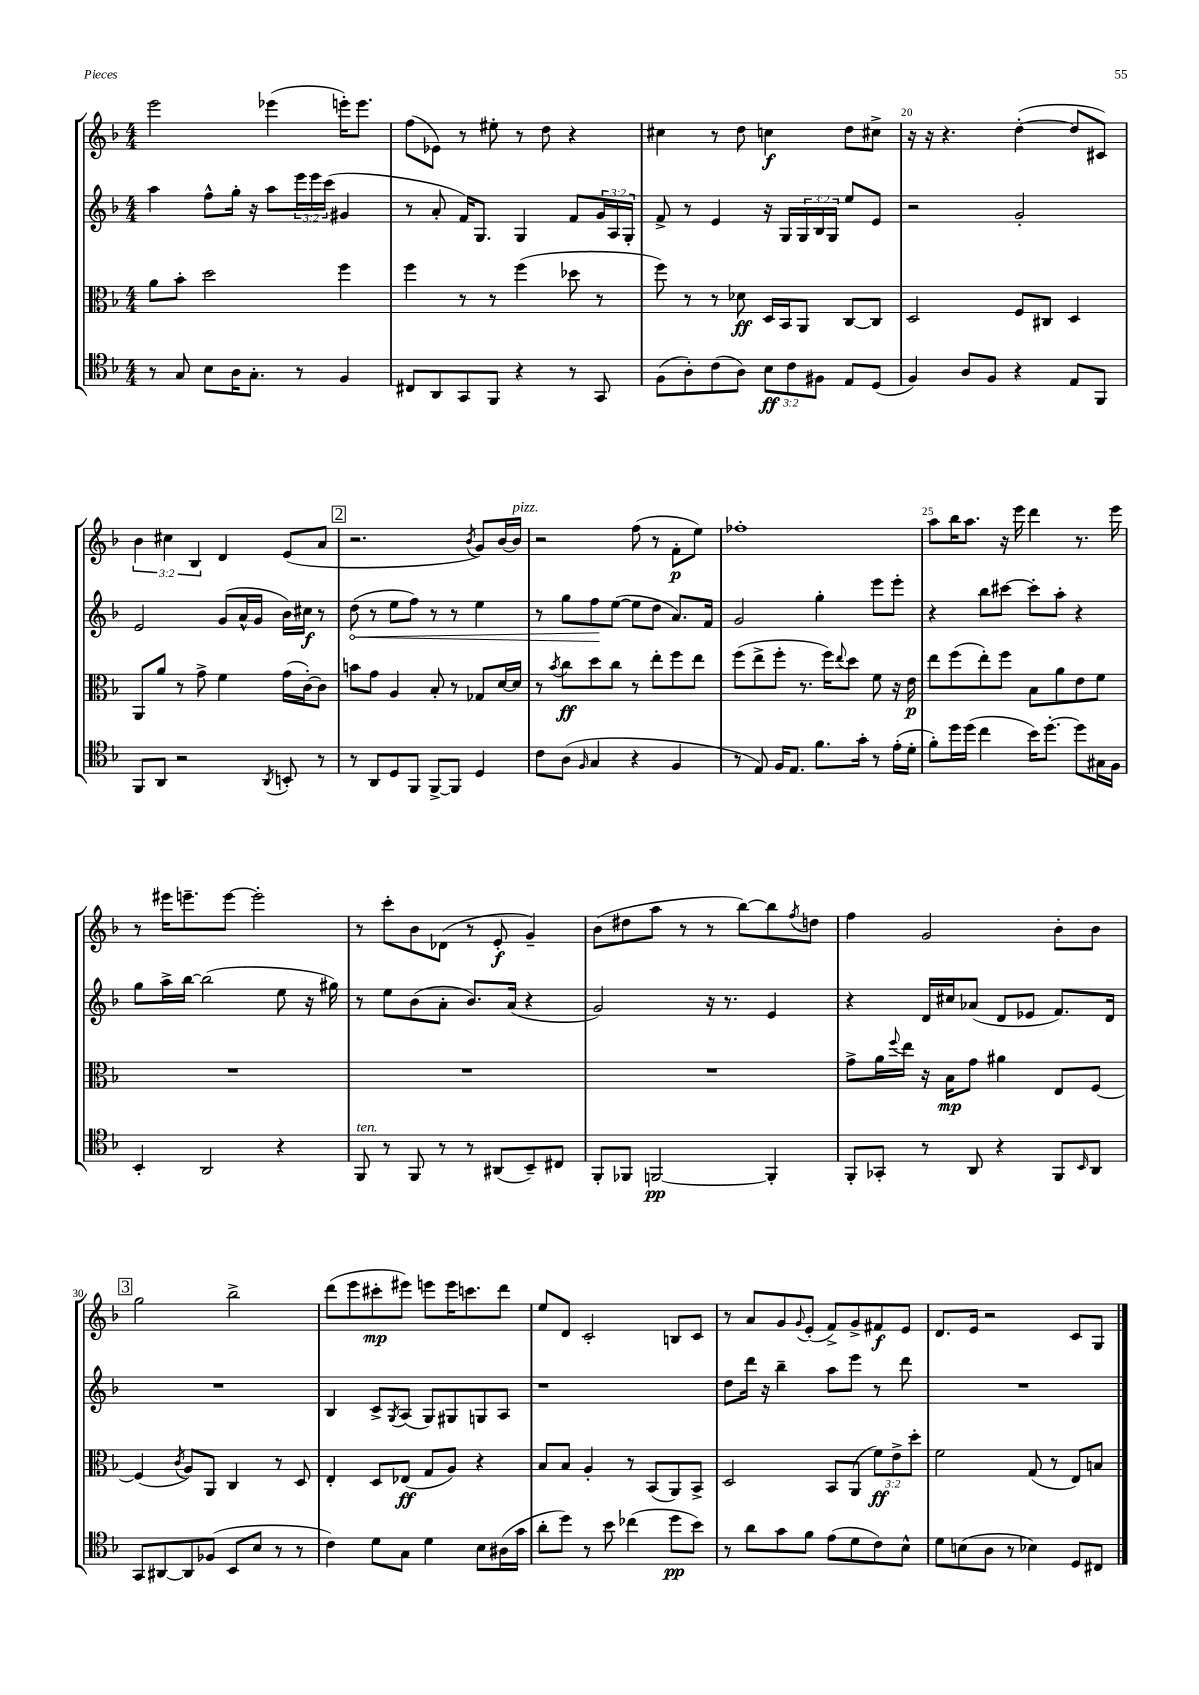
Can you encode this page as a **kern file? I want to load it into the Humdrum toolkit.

**kern	**kern	**kern	**kern
*staff4	*staff3	*staff2	*staff1
*clefC4	*clefC3	*clefG2	*clefG2
*k[b-]	*k[b-]	*k[b-]	*k[b-]
*M4/4	*M4/4	*M4/4	*M4/4
8r	8a	4aa	2eee
8G	8b-'	.	.
8B-	2dd	8ff^^	.
16A	.	16gg'	.
8.G'	.	16r	.
.	.	8aa	(4eee-
8r	.	24eee	.
.	.	24eee	.
.	.	(24ccc	.
4F	4ff	4g#	16eee')
.	.	.	8.eee
=	=	=	=
8C#	4ff	8r	(8ff
8AA	.	8a'	8e-)
8GG	8r	16f)	8r
.	.	8.G	.
8FF	8r	.	8ee#'
4r	(4ff	4G	8r
.	.	.	8dd
8r	8dd-	8f	4r
8GG	8r	24g	.
.	.	24A	.
.	.	24G'	.
=	=	=	=
(8F	8ff)	8f^	4cc#
8A')	8r	8r	.
(8c	8r	4e	8r
8A)	8d-	.	8dd
12B-	16D	16r	4cc
.	16BB-	16G	.
12c	.	.	.
.	8AA	24G	.
12F#	.	24B-	.
.	.	24G	.
8E	[8C	8ee	8dd
(8D	8C]	8e	8cc#^
=	=	=	=
4F)	2D	2r	16r
.	.	.	16r
.	.	.	4.r
8A	.	.	.
8F	.	.	.
4r	8F	2g'	([4dd'
.	8C#	.	.
8E	4D	.	8dd]
8FF	.	.	8c#)
=	=	=	=
8FF	8AA	2e	6b-
8AA	8a	.	.
.	.	.	6cc#
2r	8r	.	.
.	.	.	6B-
.	8g^	.	.
.	4f	(8g	4d
.	.	16a^^	.
.	.	16g	.
8qAA	.	.	.
8BB'	(16g	16b-)	(8e
.	[16c')	16cc#	.
8r	8c]	8r	8a
=	=	=	=
8r	8b	(8dd	2.r
8AA	8g	8r	.
8D	4A	8ee	.
8FF	.	8ff)	.
[8FF^	8B-'	8r	.
8FF]	8r	8r	.
.	.	.	8qb-
4D	8G-	4ee	8g)
.	[16d	.	[16b-
.	16d]	.	16b-]
=	=	=	=
8c	8r	8r	2r
.	8qb-	.	.
(8A	8cc	8gg	.
16qqF	.	.	.
4G	8dd	8ff	.
.	8cc	([8ee	.
4r	8r	8ee]	(8ff
.	8ee'	8dd	8r
4F	8ff	8.a)	8f'
.	8ee	.	8ee)
.	.	16f	.
=	=	=	=
8r	(8ff	2g	1ff-'
8E)	8ee^	.	.
16F	8ff'	.	.
8.E	.	.	.
.	8.r	.	.
8.f	.	4gg'	.
.	16ff)	.	.
.	8qqee	.	.
.	8dd	.	.
16g'	.	.	.
8r	8f	8eee	.
(16e'	16r	8eee'	.
16d'	16e	.	.
=	=	=	=
8f')	8ee	4r	8aa
16dd	(8ff	.	16bb-
(16dd	.	.	8.aa
4cc	8ee')	8bb-	.
.	8ff	[8ccc#	16r
.	.	.	16eee
16b-)	8B-	8ccc#']	4ddd
[8.dd'	.	.	.
.	8a	8aa'	.
8dd]	8e	4r	8.r
16G#	8f	.	.
16F	.	.	16eee
=	=	=	=
4BB-'	1r	8gg	8r
.	.	16aa^	16eee#
.	.	[16bb-	8.eee~
2AA	.	(2bb-]	.
.	.	.	[8eee
.	.	.	2eee']
4r	.	8ee	.
.	.	16r	.
.	.	16gg#)	.
=	=	=	=
8FF	1r	8r	8r
8r	.	8ee	8ccc'
8FF	.	(8b-	8b-
8r	.	8a'	(8d-
8r	.	8.b-)	8r
(8AA#	.	.	8e'
.	.	(16a	.
8BB-~)	.	4r	4g~)
8C#	.	.	.
=	=	=	=
8FF'	1r	2g)	(8b-
8FF-	.	.	8dd#
[2FF	.	.	8aa
.	.	.	8r
.	.	16r	8r
.	.	8.r	.
.	.	.	[8bb-)
4FF']	.	4e	8bb-]
.	.	.	8qff
.	.	.	8dd
=	=	=	=
8FF'	8g^	4r	4ff
8GG-'	16a	.	.
.	8qqff	.	.
.	16ee	.	.
8r	16r	16d	2g
.	16B-	16cc#	.
8AA	8g	(8a-	.
4r	4a#	8d	.
.	.	8e-	.
8FF	8E	8.f)	8b-'
16qqBB-	.	.	.
8AA	[8F	.	8b-
.	.	16d	.
=	=	=	=
8GG	(4F]	1r	2gg
[8AA#	.	.	.
.	8qc	.	.
8AA#]	8A)	.	.
(8F-	8AA	.	.
8BB-	4C	.	2bb-^
8B-	.	.	.
8r	8r	.	.
8r	8D	.	.
=	=	=	=
4c)	4E'	4B-	(8ddd
.	.	.	8eee
8d	8D	8c^	8ccc#'
.	.	8qG	.
8G	(8E-	(8A	8eee#)
4d	8G	8G)	8eee
.	8A)	8G#	16eee
.	.	.	8.ccc
8B-	4r	8G	.
(16A#	.	8A	8ddd
16g	.	.	.
=	=	=	=
8a'	8B-	1r	8ee
8dd)	8B-	.	8d
8r	4A'	.	2c'
8b-	.	.	.
(4cc-	8r	.	.
.	(8BB-	.	.
8dd	8AA)	.	8B
8b-)	8BB-^	.	8c
=	=	=	=
8r	2D	8dd	8r
8a	.	16ddd	8a
.	.	16r	.
8g	.	4bb-~	8g
.	.	.	8qqg
8f	.	.	(8e'
(8e	8BB-	8aa	8f^)
8d	(8AA	8eee	8g^
8c)	12f)	8r	8f#
.	12e^	.	.
8B-^^	.	8ddd	8e
.	12dd'	.	.
=	=	=	=
8d	2f	1r	8.d
(8B	.	.	.
.	.	.	16e
8A	.	.	2r
8r	.	.	.
4B-)	(8G	.	.
.	8r	.	.
8D	8E)	.	8c
8C#	8B	.	8G
==	==	==	==
*-	*-	*-	*-
